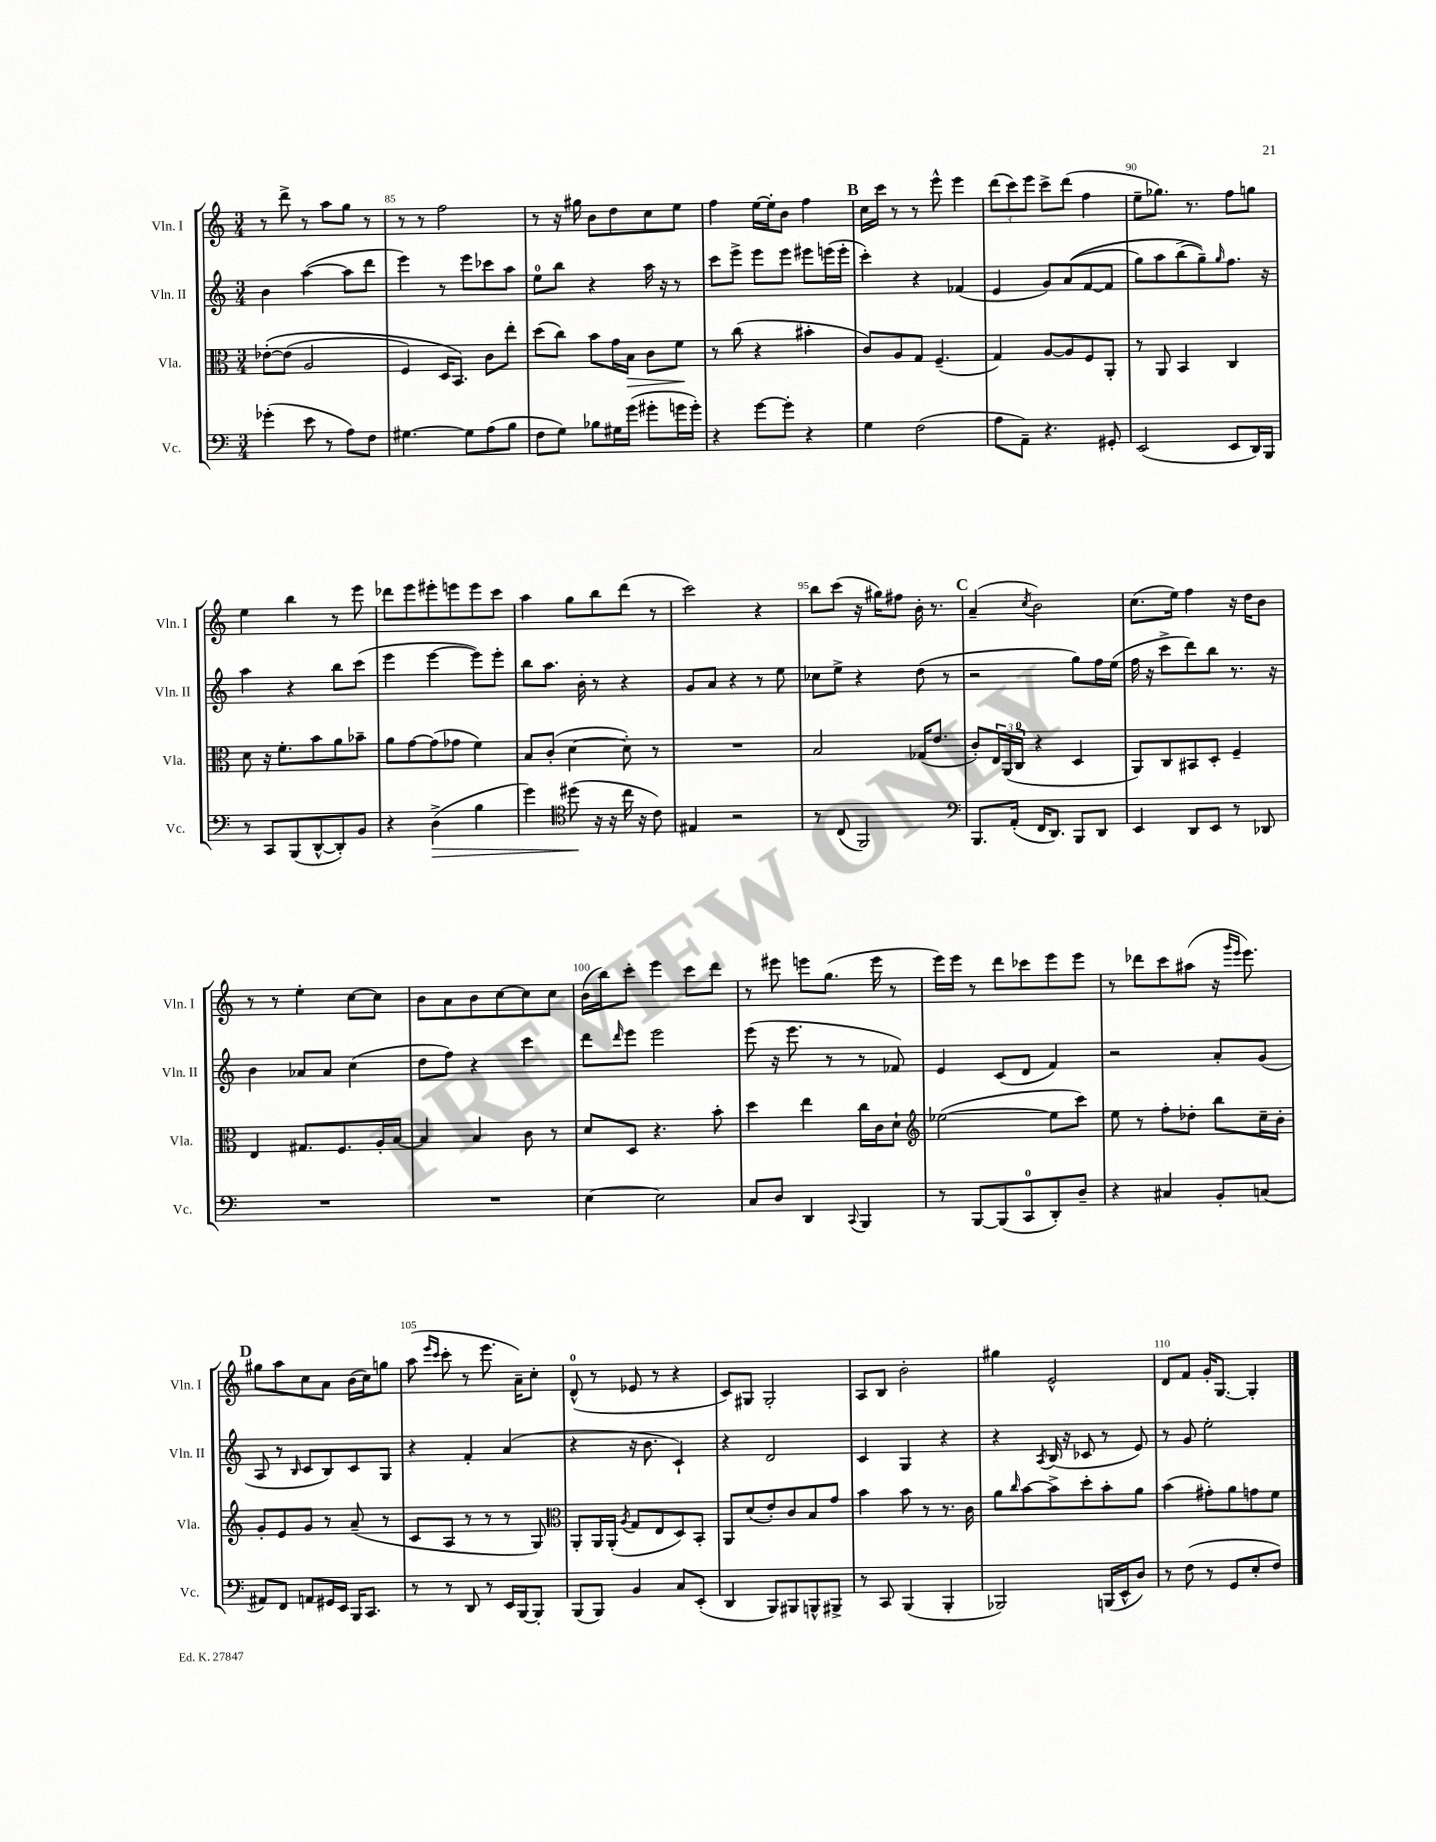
<<
\new StaffGroup <<
\new Staff = "s0" \with { instrumentName = "Vln. I" shortInstrumentName = "Vln. I" } {
    \clef treble \key c \major \numericTimeSignature \time 3/4
    r8 d'''8-> r8 a''8 g''8 r8 |
    r8 r8 f''2 |
    r8 r16 gis''16 b'8 d''8 c''8 e''8 |
    f''4 e''16~ e''16-. b'8 f''4 |
    \mark \markup { \bold "B" } c''16 c'''16 r8 r8 e'''8-^ e'''4 |
    \tuplet 3/2 { d'''8( c'''8) e'''8 } c'''8-> d'''8( f''4 |
    e''8-- ges''8.) r8. f''8 g''8 |
    e''4 b''4 r8 e'''8 |
    des'''8 e'''8 eis'''8-. e'''8 e'''8 c'''8 |
    a''4 g''8 b''8 d'''8( r8 |
    c'''2) r4 |
    b''8 c'''8( r16 gis''16) fis''8 b'16-. r8. |
    \mark \markup { \bold "C" } a'4--( \acciaccatura { c''8 } b'2) |
    c''8.( e''16) f''4 r16 d''16 b'8 |
    r8 r8 e''4-. c''8~ c''8 |
    b'8 a'8 b'8 c''8~ c''8 c''8 |
    b'16( b''16) c'''8-. e'''4 c'''8 d'''8 |
    r8 eis'''8 e'''8 g''8.( e'''16 r8 |
    e'''16) e'''16 r8 d'''8 ces'''8 e'''8 e'''8 |
    r8 des'''8 c'''8 ais''8( r16 \grace { g'''16 e'''16 } e'''8.) |
    \mark \markup { \bold "D" } gis''8 a''8 c''8 a'8 b'16( c''16) g''8 |
    a''8( \grace { e'''16 c'''16 } c'''8-. r8 e'''8. a'16--) c''8-. |
    d'8-0-^( r8 ees'8 r8 r4 |
    c'8) gis8 gis2-. |
    a8 b8 b'2-. |
    gis''4 e'2-^ |
    d'8 f'8 g'16-. g8.~ g4-. \bar "|." |
}
\new Staff = "s1" \with { instrumentName = "Vln. II" shortInstrumentName = "Vln. II" } {
    \clef treble \key c \major \numericTimeSignature \time 3/4
    b'4 a''4~( a''8 d'''8 |
    e'''4) r8 e'''8 ces'''8 a''8 |
    e''8-0 b''8 r4 a''16 r16 r8 |
    c'''8 e'''8-> e'''8 e'''8 eis'''8 e'''16( e'''16-. |
    \mark \markup { \bold "B" } c'''4-.) r4 fes'4( |
    e'4 g'8) a'8(\( f'8~ f'8 |
    g''8) a''8 b''8->( g''8--)\) \grace { g''16 } f''8. r16 |
    a''4 r4 b''8 c'''8( |
    e'''4 e'''4~ e'''8) e'''8-. |
    b''8 a''8. b'16-. r8 r4 |
    g'8 a'8 r4 r8 e''8 |
    ces''8 e''8-> r4 d''8( r8 |
    \mark \markup { \bold "C" } r2 g''8) f''16 e''16( |
    f''16 r16 c'''8-> d'''8) b''8 r8. r16 |
    b'4 aes'8 aes'8 c''4( |
    d''8 f''8) r4 c'''4 |
    d'''8 \grace { d'''16 } e'''8 e'''2 |
    e'''8( r16 e'''8. r8 r8 fes'8) |
    e'4 c'8( d'8 f'4) |
    r2 a'8-. g'8( |
    \mark \markup { \bold "D" } a8 r8 \grace { b16 } c'8 b8) c'8 g8 |
    r4 f'4-. a'4( |
    r4 r16 b'8. c'4-!) |
    r4 d'2 |
    c'4 g4 r4 |
    r4 \acciaccatura { a8 } b16( r16 ces'8 r8 e'8) |
    r8 g'8 e''2-. \bar "|." |
}
\new Staff = "s2" \with { instrumentName = "Vla." shortInstrumentName = "Vla." } {
    \clef alto \key c \major \numericTimeSignature \time 3/4
    ees'8~-.\( ees'8( a2 |
    f4) d16 b,8.\) c'8 e''8-. |
    d''8( c''8) b'8 g'16 b16\> c'8 f'8\! |
    r8 c''8( r4 bis'4-. |
    \mark \markup { \bold "B" } c'8) a8 g8 f4.--( |
    g4) a8~ a8 f8 a,8-. |
    r8 a,8 b,4 c4 |
    d'8 r16 f'8.-. b'8 a'8 bes'8-- |
    a'8 g'8~ g'8( ges'8 f'4) |
    b8 c'8-.( d'4~ d'8-.) r8 |
    R2. |
    b2 ges16( e'8. |
    \mark \markup { \bold "C" } c'8-.) \tuplet 3/2 { e16 a,16( c16-0 } r4 d4 |
    a,8) c8 bis,8 d8-. f4-- |
    e4 gis8. f8. a16-. b16~ |
    b4 b4 c'8 r8 |
    d'8 d8 r4. b'8-. |
    d''4 e''4 c''16 c'16 d'8-! |
    \clef treble ees''2~( ees''8 c'''8) |
    e''8 r8 f''8-. des''8-. b''8 c''16-- b'16-. |
    \mark \markup { \bold "D" } g'8-. e'8 g'8 r8 a'8--( r8 |
    c'8 a8 r8 r8 r8 g8) |
    \clef alto a,8-. a,16 a,16-.( \acciaccatura { a8 } g8 e8 d8) b,8-. |
    a,8 d'8( e'8-.) c'8 b8 g'8 |
    b'4 b'8 r8 r8. c'16 |
    a'8 \grace { c''16 } b'8~ b'8-> d''8-. b'8-. a'8 |
    b'4( gis'8-.) a'8 g'8 f'8 \bar "|." |
}
\new Staff = "s3" \with { instrumentName = "Vc." shortInstrumentName = "Vc." } {
    \clef bass \key c \major \numericTimeSignature \time 3/4
    ges'4-.( e'8 r8 a8) f8 |
    gis4.~ gis8 a8( b8 |
    f8 g8) bes8 gis16 g'16( gis'8-. g'16 g'16-.) |
    r4 g'8~ g'8-. r4 |
    \mark \markup { \bold "B" } g4 f2( |
    a8 a,8--) r4. gis,8-. |
    e,2( e,8 d,16) b,,16 |
    r8 c,8 b,,8( d,8~-^ d,8-.) b,8 |
    r4 d4->\>( b4 |
    g'4) \clef tenor dis''8\!( r16 r16 c''16 r16 c'8) |
    eis4 r2 |
    r8 c8( f,2) |
    \mark \markup { \bold "C" } \clef bass b,,8. a,16-.( f,16 d,8.) b,,8 d,8 |
    e,4 d,8 e,8 r8 des,8 |
    R2. |
    R2. |
    e4~ e2 |
    c8 d8 d,4 \appoggiatura { c,8 } b,,4 |
    r8 b,,8~ b,,8( c,8-0 d,8-.) d8-- |
    r4 cis4 b,8-. c8( |
    \mark \markup { \bold "D" } ais,8) f,8 a,8 gis,16 e,16 b,,16 c,8. |
    r8 r8 d,8 r8 e,16 b,,16~ b,,8-. |
    b,,8( b,,8) b,4 c8 e,8-.( |
    d,4 b,,8) bis,,8 b,,8-^ bis,,8-> |
    r8 c,8 b,,4( b,,4-. |
    bes,,2) b,,16( e,16-^ d8) |
    r8 f8( r8 g,8 e8-. f8) \bar "|." |
}
>>
>>
\layout { \context { \Score currentBarNumber = #84 \override BarNumber.break-visibility = ##(#f #t #t) barNumberVisibility = #(every-nth-bar-number-visible 5) } }
